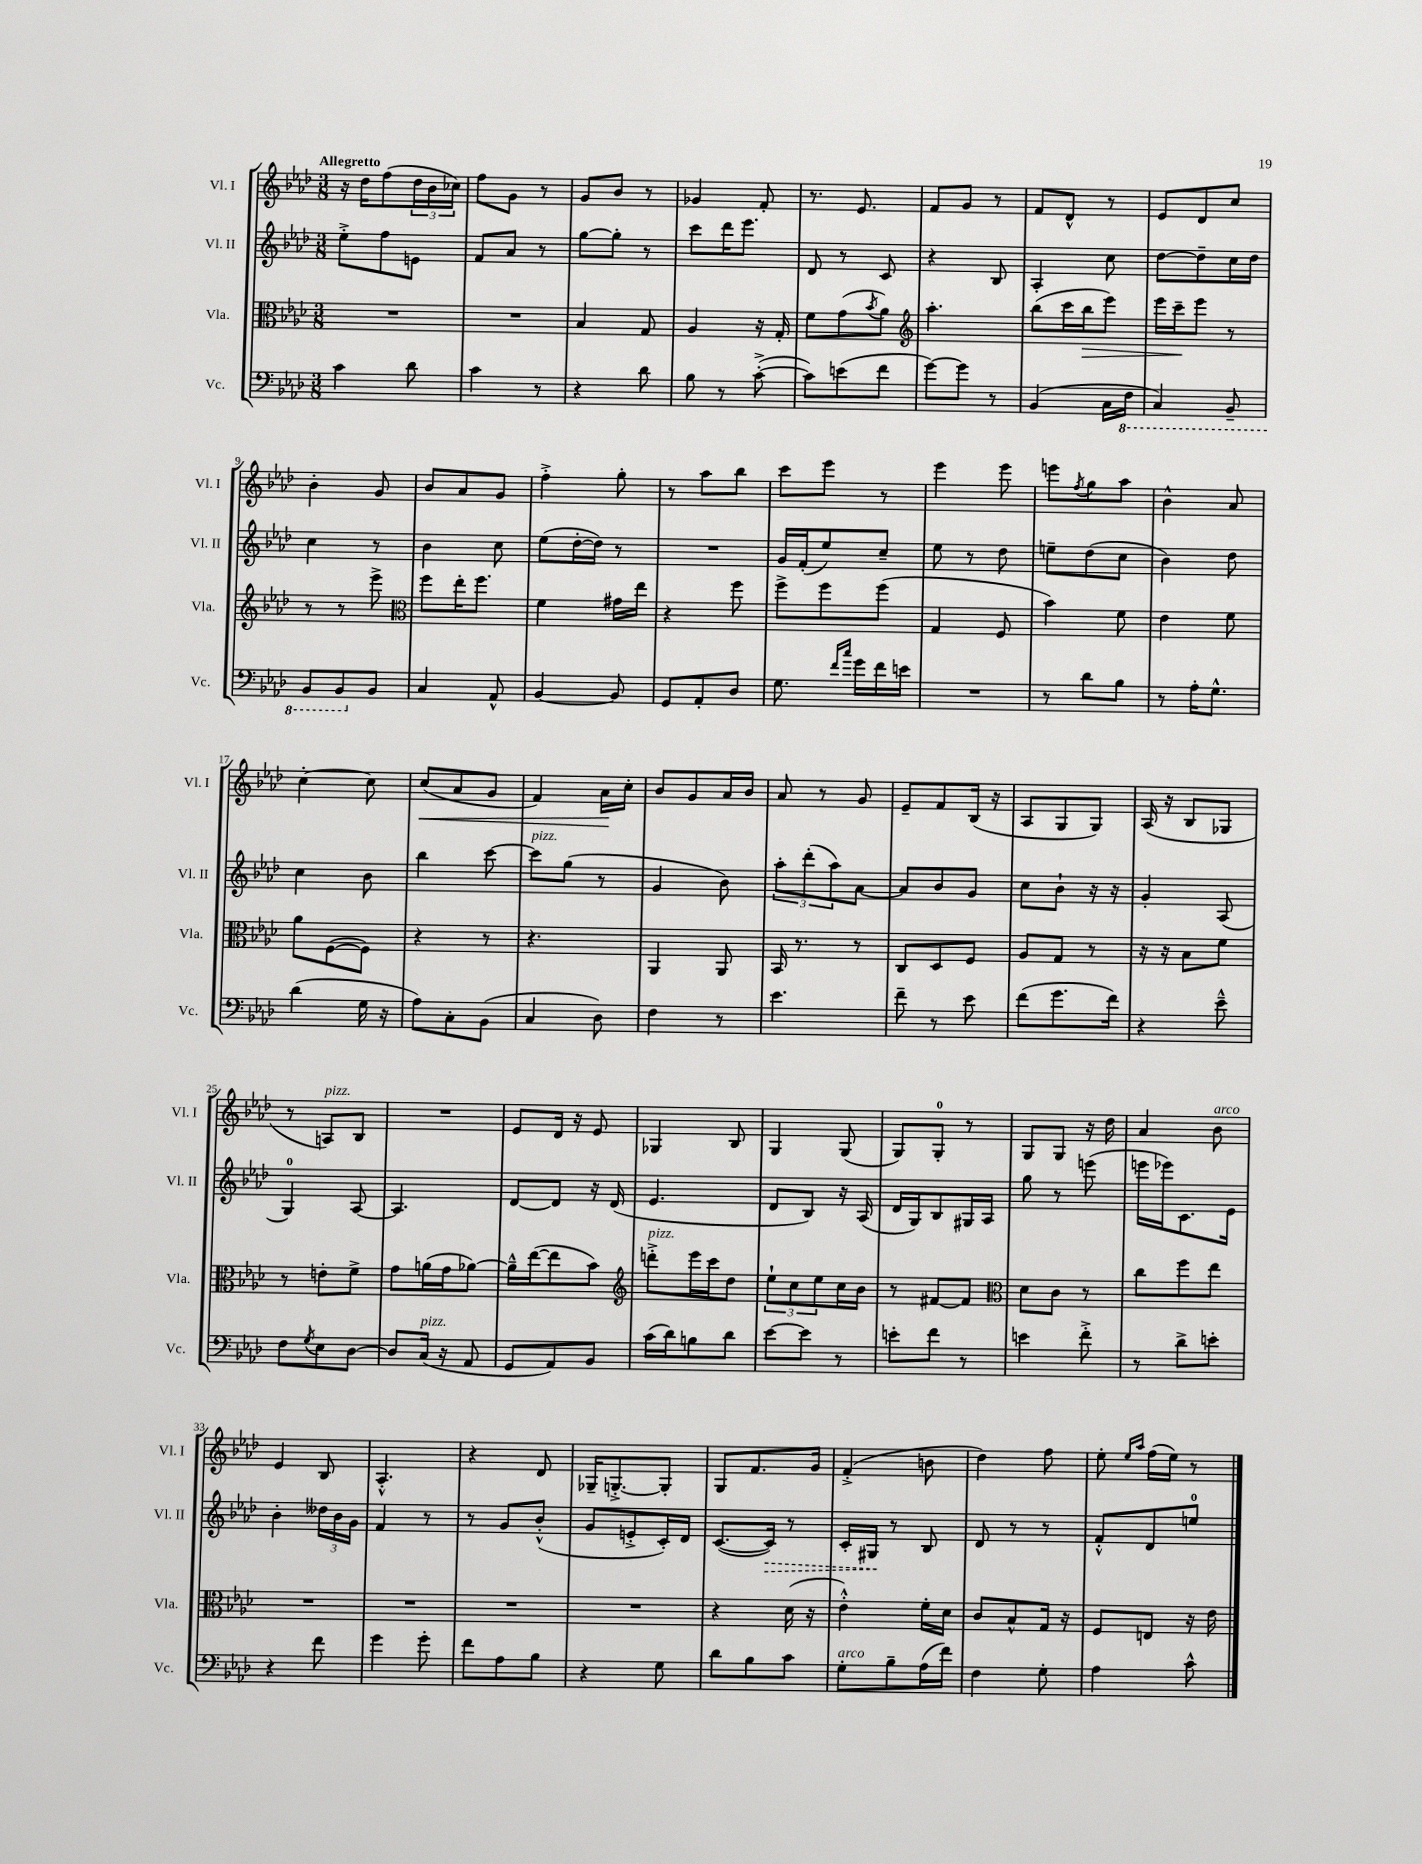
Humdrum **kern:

**kern	**kern	**kern	**kern
*staff4	*staff3	*staff2	*staff1
*clefF4	*clefC3	*clefG2	*clefG2
*k[b-e-a-d-]	*k[b-e-a-d-]	*k[b-e-a-d-]	*k[b-e-a-d-]
*M3/8	*M3/8	*M3/8	*M3/8
4c	4.r	8ee-'^	16r
.	.	.	16dd-
.	.	8ff	(8ff
8d-	.	8e	24dd-
.	.	.	24b-
.	.	.	24cc-)
=	=	=	=
4c	4.r	8f	8ff
.	.	8a-	8g
8r	.	8r	8r
=	=	=	=
4r	4B-	[8gg	8g
.	.	8gg']	8b-
8d-	8G	8r	8r
=	=	=	=
8B-	4A-	8ccc	4g-
8r	.	16ddd-	.
.	.	8.eee-	.
([8c'^	16r	.	8f'
.	16G'	.	.
=	=	=	=
8c])	8f	8d-	8.r
(8e	(8g	8r	.
.	.	.	8.e-
.	8qb-	.	.
8f	8a-)	8c	.
=	=	=	=
*	*clefG2	*	*
[8g)	4.aa-'	4r	8f
8g]	.	.	8g
8r	.	8B-	8r
=	=	=	=
(4BB-	(8bb-	4A-'	8f
.	16ccc	.	8d-^^
.	16bb-	.	.
16C	8eee-)	8cc	8r
16FF	.	.	.
=	=	=	=
4CC)	16eee-	[8dd-	8e-
.	16ccc~	.	.
.	8eee-	8dd-~]	8d-
8BBB-~	8r	16cc	8cc
.	.	16dd-	.
=	=	=	=
8BBB-	8r	4cc	4b-'
8BBB-	8r	.	.
8BB-	8eee-^	8r	8g
=	=	=	=
*	*clefC3	*	*
4C	8ff	4b-	8b-
.	16ee-'	.	8a-
.	8.ff	.	.
8AA-^^	.	8cc	8g
=	=	=	=
[4BB-	4f	(8ee-	4ff'^
.	.	[16dd-'	.
.	.	16dd-])	.
8BB-]	16g#	8r	8gg'
.	16ee-	.	.
=	=	=	=
8GG	4r	4.r	8r
8AA-'	.	.	8aa-
8D-	8ff	.	8bb-
=	=	=	=
8.G	8ff^	16g	8ccc
.	.	(16f'	.
.	8ff	8ee-)	8eee-
16qqf	.	.	.
16qqcc	.	.	.
16g	.	.	.
16f	(8ff	8cc~	8r
16e	.	.	.
=	=	=	=
4.r	4G	8ee-	4eee-
.	.	8r	.
.	8F	8dd-	8eee-
=	=	=	=
8r	4b-)	8ee~	8eee
.	.	.	8qff
8d-	.	(8dd-	8gg
8B-	8f	8cc	8aa-
=	=	=	=
8r	4e-	4b-)	4b-^^
16A-'	.	.	.
8.G^^	.	.	.
.	8f	8dd-	8a-
=	=	=	=
(4d-	8a-	4cc	[4cc'
.	([8F	.	.
16G	8F])	8b-	8cc]
16r	.	.	.
=	=	=	=
8A-)	4r	4bb-	(8cc
8C'	.	.	8a-
(8BB-	8r	[8ccc	8g
=	=	=	=
4C	4.r	8ccc]	4f)
.	.	(8gg	.
8D-)	.	8r	16a-
.	.	.	16cc'
=	=	=	=
4F	4AA-	4g	8b-
.	.	.	8g
8r	8AA-	8b-)	16a-
.	.	.	16b-
=	=	=	=
4.e-	16BB-	12aa-'	8a-
.	8.r	.	.
.	.	(12ddd-'	.
.	.	.	8r
.	.	12aa-)	.
.	8r	[8a-	8g
=	=	=	=
8f~	8C	8a-]	8e-~
8r	8D-	8b-	8f
8e-	8F	8g	(16B-
.	.	.	16r
=	=	=	=
(8f	8A-	8cc	8A-
8.g	8G	8b-`	8G
.	8r	16r	8G)
16f)	.	16r	.
=	=	=	=
4r	16r	4g'	(16A-
.	16r	.	16r
.	8B-	.	8B-
8e-~^^	8f	(8A-	8G-
=	=	=	=
8F	8r	4G)	8r
8qG	.	.	.
8E-	8e'	.	8A)
[8D-	8f^	[8A-	8B-
=	=	=	=
8D-]	8g	4.A-]	4.r
(16C	(16a	.	.
16r	16g	.	.
8AA-	[8a-)	.	.
=	=	=	=
8GG	16a-~^^]	[8d-	8e-
.	([16ee-	.	.
8AA-)	8ee-]	8d-]	16d-
.	.	.	16r
8BB-	8b-)	16r	8e-
.	.	(16d-	.
=	=	=	=
*	*clefG2	*	*
(16c	8ddd'^	4.e-	4G-
16d-)	.	.	.
8B	16eee-	.	.
.	16ccc	.	.
8d-	8dd-	.	8B-
=	=	=	=
[8e-	12ee-`	8d-	4G
.	12cc	.	.
8e-]	.	8B-)	.
.	12ee-	.	.
8r	16cc	16r	(8G
.	16b-	(16A-	.
=	=	=	=
8e'	8r	16d-	8G)
.	.	16G)	.
8f	[8f#	8B-	8G'
8r	8f#]	16G#	8r
.	.	16A-	.
=	=	=	=
*	*clefC3	*	*
4e	8d-	8gg	8G
.	8c	8r	8G
8f'^	8r	(8eee	16r
.	.	.	16dd-
=	=	=	=
8r	8cc	16eee	4a-
.	.	16eee-)	.
8d-^	8ff	8.c	.
8e'	8ee-	.	8b-
.	.	16e-	.
=	=	=	=
4r	4.r	4b-'	4e-
8f	.	24dd--	8B-
.	.	24b-	.
.	.	24g	.
=	=	=	=
4g	4.r	4f	4.A-'^^
8g'	.	8r	.
=	=	=	=
8f	4.r	8r	4r
8A-	.	8g	.
8B-	.	(8b-'^^	8d-
=	=	=	=
4r	4.r	8g	16G-~
.	.	.	[8.G'^
.	.	8e'^	.
8G	.	16c')	8G']
.	.	16d-	.
=	=	=	=
8d-	4r	([8.c	8G
8B-	.	.	8.f
.	.	16c])	.
8c	(16d-	8r	.
.	16r	.	16g
=	=	=	=
8G'	4e-'^^)	16c'	(4f'^
.	.	16G#	.
8B-~	.	8r	.
(16A-	16f'	8B-	8b
16f)	16d-	.	.
=	=	=	=
4F	8c	8d-	4dd-)
.	8B-^^	8r	.
8G'	16G	8r	8ff
.	16r	.	.
=	=	=	=
4A-	8F	8f'^^	8ee-'
.	.	.	16qqee-
.	.	.	16qqaa-
.	8E	8d-	(16ff
.	.	.	16ee-)
8c^^	16r	8ee	8r
.	16e-	.	.
==	==	==	==
*-	*-	*-	*-
